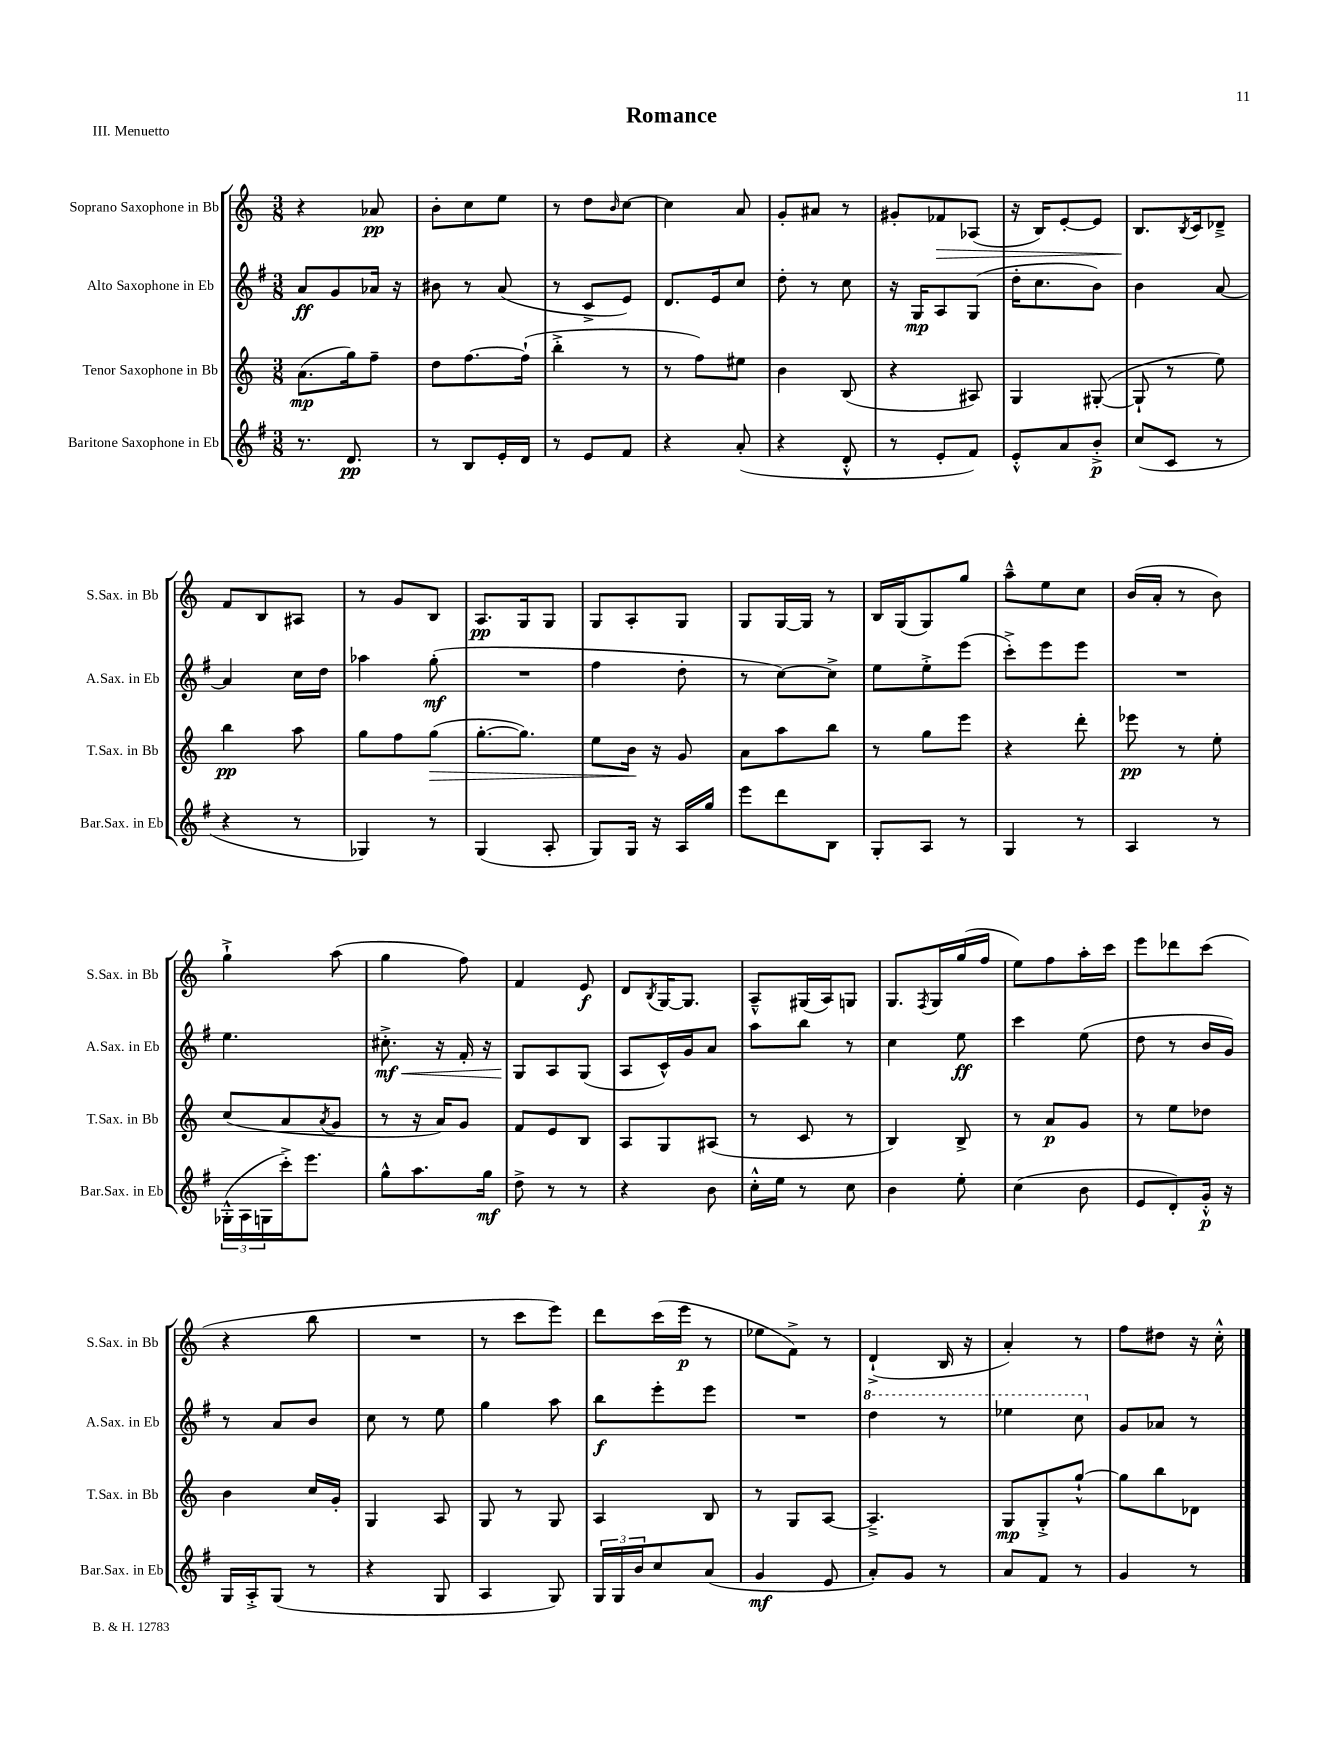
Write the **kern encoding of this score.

**kern	**dynam	**kern	**dynam	**kern	**dynam	**kern	**dynam
*part4	*part4	*part3	*part3	*part2	*part2	*part1	*part1
*staff4	*staff4	*staff3	*staff3	*staff2	*staff2	*staff1	*staff1
*I"Baritone Saxophone in Eb	*	*I"Tenor Saxophone in Bb	*	*I"Alto Saxophone in Eb	*	*I"Soprano Saxophone in Bb	*
*I'Bar.Sax. in Eb	*	*I'T.Sax. in Bb	*	*I'A.Sax. in Eb	*	*I'S.Sax. in Bb	*
*clefG2	*	*clefG2	*	*clefG2	*	*clefG2	*
*k[f#]	*	*k[]	*	*k[f#]	*	*k[]	*
*M3/8	*	*M3/8	*	*M3/8	*	*M3/8	*
=1	=1	=1	=1	=1	=1	=1	=1
8.r	.	(8.a\L	mp	8a/L	ff	4r	.
.	.	.	.	8g/	.	.	.
8.d/	pp	16gg\k)	.	.	.	.	.
.	.	8ff~\J	.	16a-X/Jk	.	8a-X/	pp
.	.	.	.	16r	.	.	.
=2	=2	=2	=2	=2	=2	=2	=2
8r	.	8dd\L	.	8b#X\	.	8b'\L	.
8B/L	.	[8.ff\	.	8r	.	8cc\	.
16e'/L	.	.	.	(8a/	.	8ee\J	.
16d/JJ	.	(16ff`\Jk]	.	.	.	.	.
=3	=3	=3	=3	=3	=3	=3	=3
8r	.	4bb'^\	.	8r	.	8r	.
8e/L	.	.	.	8c^/L	.	8dd\L	.
.	.	.	.	.	.	16qqb/	.
8f#/J	.	8r	.	8e/J)	.	[8cc\J	.
=4	=4	=4	=4	=4	=4	=4	=4
4r	.	8r	.	8.d/L	.	4cc\]	.
.	.	8ff\L)	.	.	.	.	.
.	.	.	.	16e/k	.	.	.
(8a'/	.	8ee#X\J	.	8cc/J	.	8a/	.
=5	=5	=5	=5	=5	=5	=5	=5
4r	.	4b\	.	8dd'\	.	8g'/L	.
.	.	.	.	8r	.	8a#X/J	.
8d'^^/	.	(8B/	.	8cc\	.	8r	.
=6	=6	=6	=6	=6	=6	=6	=6
8r	.	4r	.	16r	.	8g#X'/L	.
.	.	.	.	16G/KL	mp	.	.
!	!	!	!	!	!	!	!LO:HP:b
8e'/L	.	.	.	8A/	.	8f-X/	>
8f#/J)	.	8A#X/)	.	(8G/J	.	(8A-X/J	.
=7	=7	=7	=7	=7	=7	=7	=7
8e'^^/L	.	4G/	.	16dd'\KL	.	16r	.
.	.	.	.	8.cc\	.	16B/KL)	.
8a/	.	.	.	.	.	[8e'/	.
8b'^/J	p	([8G#X'/	.	8b\J)	.	8e/J]	.
=8	=8	=8	=8	=8	=8	=8	=8
(8cc/L	.	8G#`/]	.	4b\	.	8.B/L	.
8c/J	.	8r	.	.	.	.	.
.	.	.	.	.	.	8qB/	.
.	.	.	.	.	.	16c/k	]
8r	.	8ee\)	.	[8a/	.	8d-X~^/J	.
!!LO:LB:g=z
=9	=9	=9	=9	=9	=9	=9	=9
4r	.	4bb\	pp	4a/]	.	8f/L	.
.	.	.	.	.	.	8B/	.
8r	.	8aa\	.	16cc\LL	.	8A#X/J	.
.	.	.	.	16dd\JJ	.	.	.
=10	=10	=10	=10	=10	=10	=10	=10
4G-X/)	.	8gg\L	.	4aa-X\	.	8r	.
.	.	8ff\	.	.	.	8g/L	.
!	!	!	!LO:HP:b	!	!	!	!
8r	.	(8gg\J	>	(8gg'\	mf	8B/J	.
=11	=11	=11	=11	=11	=11	=11	=11
(4G/	.	[8.gg'\L	.	4.r	.	8.A/L	pp
.	.	8.gg\J])	.	.	.	16G/k	.
8A'/	.	.	.	.	.	8G/J	.
=12	=12	=12	=12	=12	=12	=12	=12
8G/L)	.	8ee\L	.	4ff#\	.	8G/L	.
16G/Jk	.	16b\Jk	.	.	.	8A'/	.
16r	.	16r	]	.	.	.	.
16A/LL	.	8g/	.	8dd'\	.	8G/J	.
16gg/JJ	.	.	.	.	.	.	.
=13	=13	=13	=13	=13	=13	=13	=13
8eee\L	.	8a\L	.	8r	.	8G/L	.
8ddd\	.	8aa\	.	[8cc\L)	.	[16G/L	.
.	.	.	.	.	.	16G/JJ]	.
8B\J	.	8bb\J	.	8cc^\J]	.	8r	.
=14	=14	=14	=14	=14	=14	=14	=14
8G'/L	.	8r	.	8ee\L	.	16B/LL	.
.	.	.	.	.	.	(16G/J	.
8A/J	.	8gg\L	.	8ee'^\	.	8G/)	.
8r	.	8eee\J	.	(8eee\J	.	8gg/J	.
=15	=15	=15	=15	=15	=15	=15	=15
4G/	.	4r	.	8ccc'^\L)	.	8aa~^^\L	.
.	.	.	.	8eee\	.	8ee\	.
8r	.	8ddd'\	.	8eee\J	.	8cc\J	.
=16	=16	=16	=16	=16	=16	=16	=16
4A/	.	8eee-X\	pp	4.r	.	(16b/LL	.
.	.	.	.	.	.	16a'/JJ	.
.	.	8r	.	.	.	8r	.
8r	.	8ee'\	.	.	.	8b\)	.
!!LO:LB:g=z
=17	=17	=17	=17	=17	=17	=17	=17
(24G-X'^^\LL	.	(8cc/L	.	4.ee\	.	4gg`^\	.
24A\	.	.	.	.	.	.	.
24Gn\	.	.	.	.	.	.	.
16ccc'^\J)	.	8a/	.	.	.	.	.
8.eee\J	.	.	.	.	.	.	.
.	.	8qa/	.	.	.	.	.
.	.	8g/J	.	.	.	(8aa\	.
=18	=18	=18	=18	=18	=18	=18	=18
!	!	!	!	!	!LO:HP:b	!	!
8gg^^\L	.	8r	.	8.cc#X'^\	< mf	4gg\	.
8.aa\	.	16r	.	.	.	.	.
.	.	16a/KL)	.	16r	.	.	.
.	.	8g/J	.	16f#'/	.	8ff\)	.
16gg\Jk	mf	.	.	16r	.	.	.
=19	=19	=19	=19	=19	=19	=19	=19
8dd^\	.	8f/L	.	8G/L	.	4f/	.
8r	.	8e/	.	8A/	[	.	.
8r	.	8B/J	.	(8G/J	.	8e/	f
=20	=20	=20	=20	=20	=20	=20	=20
4r	.	8A/L	.	8A/L	.	8d/L	.
.	.	.	.	.	.	8qB/	.
.	.	8G/	.	16c^^/L)	.	[16G/K	.
.	.	.	.	16g/J	.	8.G/J]	.
8b\	.	(8A#X/J	.	8a/J	.	.	.
=21	=21	=21	=21	=21	=21	=21	=21
16cc'^^\LL	.	8r	.	8aa\L	.	8A~^^/L	.
16ee\JJ	.	.	.	.	.	.	.
8r	.	8c/	.	8bb\J	.	(16G#X/L	.
.	.	.	.	.	.	16A/J)	.
8cc\	.	8r	.	8r	.	8Gn/J	.
=22	=22	=22	=22	=22	=22	=22	=22
4b\	.	4B/)	.	4cc\	.	8.G/L	.
.	.	.	.	.	.	8qF/	.
.	.	.	.	.	.	16G/L	.
8ee'\	.	8B^/	.	8ee\	ff	(16gg/	.
.	.	.	.	.	.	16ff/JJ	.
=23	=23	=23	=23	=23	=23	=23	=23
(4cc\	.	8r	.	4ccc\	.	8ee\L)	.
.	.	8a/L	p	.	.	8ff\	.
8b\	.	8g/J	.	(8ee\	.	16aa'\L	.
.	.	.	.	.	.	16ccc\JJ	.
=24	=24	=24	=24	=24	=24	=24	=24
8e/L	.	8r	.	8dd\	.	8eee\L	.
8d'/)	.	8ee\L	.	8r	.	8ddd-X\	.
16g'^^/Jk	p	8dd-X\J	.	16b/LL	.	(8ccc\J	.
16r	.	.	.	16g/JJ)	.	.	.
!!LO:LB:g=z
=25	=25	=25	=25	=25	=25	=25	=25
16G/LL	.	4b\	.	8r	.	4r	.
16A'^/J	.	.	.	.	.	.	.
(8G/J	.	.	.	8a/L	.	.	.
8r	.	16cc/LL	.	8b/J	.	8bb\	.
.	.	16g'/JJ	.	.	.	.	.
=26	=26	=26	=26	=26	=26	=26	=26
4r	.	4G/	.	8cc\	.	4.r	.
.	.	.	.	8r	.	.	.
8G/	.	8A/	.	8ee\	.	.	.
=27	=27	=27	=27	=27	=27	=27	=27
4A/	.	8G/	.	4gg\	.	8r	.
.	.	8r	.	.	.	8ccc\L	.
8G/)	.	8G/	.	8aa\	.	8eee\J)	.
=28	=28	=28	=28	=28	=28	=28	=28
24G/LL	.	4A/	.	8bb\L	f	8ddd\L	.
24G/	.	.	.	.	.	.	.
24b/J	.	.	.	.	.	.	.
8cc/	.	.	.	8eee'\	.	(16ccc\L	.
.	.	.	.	.	.	16eee\JJ	p
(8a/J	.	8B/	.	8eee\J	.	8r	.
=29	=29	=29	=29	=29	=29	=29	=29
4g/	mf	8r	.	4.r	.	8ee-X\L	.
.	.	8G/L	.	.	.	8f^\J)	.
8e/	.	[8A/J	.	.	.	8r	.
=30	=30	=30	=30	=30	=30	=30	=30
*	*	*	*	*8va	*	*	*
8a'/L)	.	4.A~^/]	.	4ddd\	.	(4d`^/	.
8g/J	.	.	.	.	.	.	.
8r	.	.	.	8r	.	16B/	.
.	.	.	.	.	.	16r	.
=31	=31	=31	=31	=31	=31	=31	=31
8a/L	.	8G/L	mp	4eee-X\	.	4a'/)	.
8f#/J	.	8G'^/	.	.	.	.	.
8r	.	[8gg`^^/J	.	8ccc\	.	8r	.
=32	=32	=32	=32	=32	=32	=32	=32
*	*	*	*	*X8va	*	*	*
4g/	.	8gg\L]	.	8g/L	.	8ff\L	.
.	.	8bb\	.	8a-X/J	.	8dd#X\J	.
8r	.	8d-X\J	.	8r	.	16r	.
.	.	.	.	.	.	16cc'^^\	.
==	==	==	==	==	==	==	==
*-	*-	*-	*-	*-	*-	*-	*-
